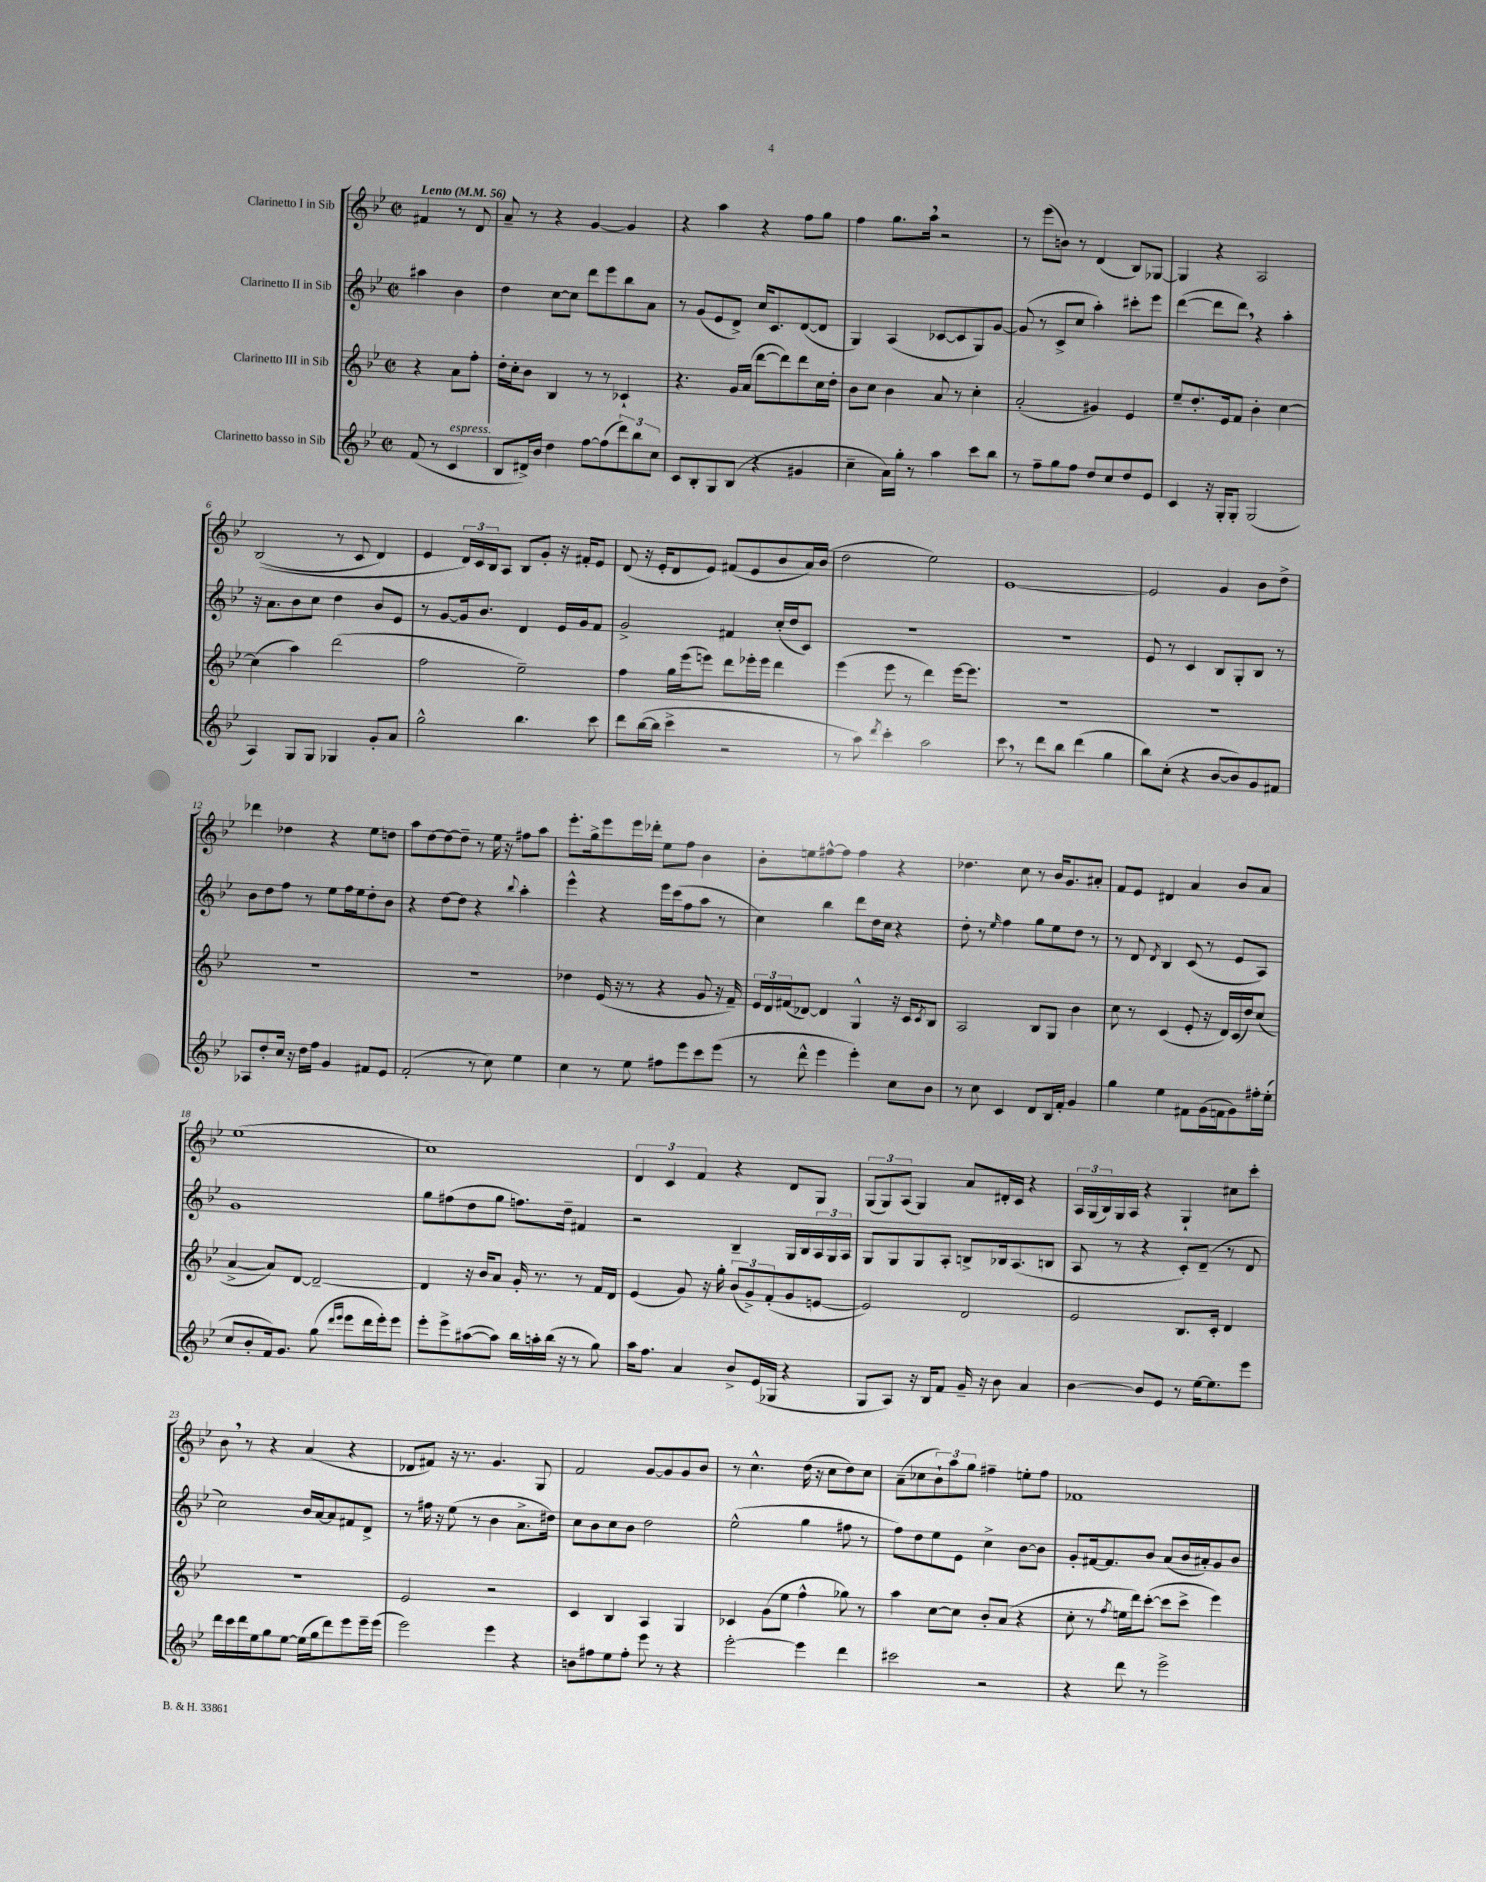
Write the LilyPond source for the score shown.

<<
\new StaffGroup <<
\new Staff = "s0" \with { instrumentName = "Clarinetto I in Sib" } {
    \clef treble \key bes \major \defaultTimeSignature \time 2/2 \partial 2 \tempo "Lento" 4 = 56
    fis'4 r8 d'8 |
    a'8-- r8 r4 g'4~ g'4 |
    r4 a''4 r4 f''8 g''8 |
    f''4 g''8. a''16 \breathe r2 |
    r8 ees'''8( b'8) r8 d'4( bes8) ges8~ |
    ges4 r4 a2 |
    bes2(\( r8 c'8 d'4) |
    ees'4 \tuplet 3/2 { d'16\) c'16 bes16 } a8 bes8 g'8-. r16 fis'16-. ees'8 |
    d'8( r16 ees'16-. d'8 ees'8) fis'8( ees'8 bes'8 a'16) bes'16( |
    d''2 ees''2) |
    ees'1~ |
    ees'2 g'4 bes'8 d''8-> |
    des'''4 des''4 r4 ees''8 d''8 |
    a''8 d''8~ d''8~ d''8-- r8 ees''16 r16 fis''8 a''8 |
    ees'''8.-. g''16-> ees'''8 ees'''16 des'''16-. ees''8 f''8 bes'4 |
    bes'8-. e''8 fis''8~-^ fis''8 fis''4 r4 |
    des''4. c''8 r8 bes'16 g'8. ais'8-. |
    f'8 ees'8 dis'4 a'4 bes'8 a'8 |
    ees''1( |
    c''1) |
    \tuplet 3/2 { d'4 c'4 f'4 } r4 d'8 g8 |
    \tuplet 3/2 { g8( g8) a8( } g4) a'8 dis'16-. c'16 r4 |
    \tuplet 3/2 { a16 g16( bes16) } g16 a16 r4 g4-! cis''8 c'''8-. |
    bes'8 \breathe r8 r4 a'4( r4 |
    des'8 fis'8) r16 r8. g'4. g8 |
    f'2 g'8~ g'8 g'8 bes'8 |
    r8 c''4.-^ d''16( r16 c''8 d''8) c''8 |
    a'8--( ces''8 \tuplet 3/2 { bes'8-!) a''8 g''8 } fis''4-- e''8-. fis''8 |
    fes'1 \bar "|." |
}
\new Staff = "s1" \with { instrumentName = "Clarinetto II in Sib" } {
    \clef treble \key bes \major \defaultTimeSignature \time 2/2 \partial 2
    ais''4 bes'4 |
    d''4 c''8~ c''8 d'''8 ees'''8 bes''8 a'8 |
    r8 g'8( ees'8 d'8->) c''16 c'8. d'8~( d'8 |
    g4) a4( ces'8~ ces'8 g8) g'8~ |
    g'8( r8 c'8-> c''8 a''4-.) cis'''8-. ees'''8 |
    d'''4~( d'''8 d'''8) \breathe r4 a''4-. |
    r16 a'8. bes'8 c''8 d''4 bes'8 ees'8 |
    r8 g'8~ g'16 bes'8. d'4 ees'16 g'16 f'8 |
    g'2-> fis'4 c''16-.( d''16 c'8) |
    R1 |
    r1 |
    ees'8 r8 c'4 bes8 g8-. bes8 r8 |
    bes'8 d''8 f''8 r8 ees''8 f''16 ees''16 d''8-. bes'8 |
    r4 d''8~ d''8 r4 \appoggiatura { bes''8 } a''4-. |
    ees'''4-^ r4 ees'''16 c'''16( f''8 a''8 r8 |
    c''4) bes''4 d'''8 d''16 c''16 r4 |
    d''8-. r8 \grace { ees''16 } f''4 g''8 ees''8 d''8 r8 |
    r8 d'8 \acciaccatura { d'8 } bes4 c'8( r8 ees'8 a8) |
    g'1 |
    g''8 fis''8( d''8 g''8 f''8.) d''16-- fis'4 |
    r2 bes4-- g16 bes16 \tuplet 3/2 { a16 g16 a16 } |
    g8 g8 g8 a8-. b8-> bes16 a8.( b8 |
    a8 r8 r4 c'8-.) d'8--( r8 d'8 |
    c''2) bes'16 a'16~ a'8 fis'8 d'8-> |
    r8 fis''16 r16 ees''8( r8 bes'4 a'8.-> dis''16) |
    c''8 bes'8 c''8 bes'8 d''2 |
    ees''2-^( g''4 fis''8 r8 |
    f''8) d''8 ees''8 ees'8 c''4-> bes'8~ bes'8 |
    g'8-. fis'16~ fis'8. bes'8 a'8( bes'16 ais'16-.) g'8 bes'8 \bar "|." |
}
\new Staff = "s2" \with { instrumentName = "Clarinetto III in Sib" } {
    \clef treble \key bes \major \defaultTimeSignature \time 2/2 \partial 2
    r4 a'8 f''8-. |
    d''16-. c''16-. bes'8 bes4 r8 r8 ces'4-! |
    r4. g'16 a'16( d'''8~ d'''8) d'''8 c''16 d''16-. |
    bes'8 c''8 bes'4 a'8 r8 c''4-. |
    a'2-.( gis'4) ees'4 |
    ees''8-- d''8.-. ees'16 f'8 bes'4-. c''4~ |
    c''4( a''4) d'''2( |
    f''2 ees''2--) |
    f''4 g''16 ees'''16( e'''8) d'''8 ees'''16-. ees'''16 d'''4 |
    ees'''4( ees'''8 r8 d'''4) ees'''16~ ees'''8. |
    R1 |
    R1 |
    R1 |
    R1 |
    des''4 ees'16( r16 r8 r4 g'8 r16 f'16--) |
    \tuplet 3/2 { ees'16 d'16 fis'16( } des'8~) des'4 g4-^ r16 c'16 \acciaccatura { c'8 } bes8 |
    a2 bes8 g8 bes'4 |
    c''8 r8 c'4( ees'8-. r16 d'16) c'16( d''16) c''8( |
    a'4~-> a'8) d'8~ d'2~-- |
    d'4 r16 bes'16 a'8 g'16-. r8. r8 f'16 d'16 |
    ees'4( g'8) r16 g''16-. \tuplet 3/2 { bes'8( g'8->) f'8-.( } g'8 e'8~ |
    e'2) d'2 |
    ees'2 bes8. c'16-. d'4 |
    R1 |
    ees'2 r2 |
    c'4 bes4 a4 g4 |
    ces'4 g'8( ees''8 f''4-^ ges''8) r8 |
    a''4 c''8~ c''8 bes'8-. a'8( r4 |
    c''8-. r8 \acciaccatura { f''8 } e''16 d'''16) c'''8~-.( c'''8 c'''8-> ees'''4) \bar "|." |
}
\new Staff = "s3" \with { instrumentName = "Clarinetto basso in Sib" } {
    \clef treble \key bes \major \defaultTimeSignature \time 2/2 \partial 2
    f'8( r8 c'4^\markup { \italic "espress." } |
    bes8 dis'16->) bes'16 d''4 f''8~ f''8( \tuplet 3/2 { d'''8) bes''8 c''8 } |
    c'8 bes8-. g8 bes8( r4 gis'4 |
    c''4-- a'16) g''16-. r8 a''4 c'''8 bes''8 |
    r8 f''8-- g''8 f''8 d''8 c''8 d''8 ees'8 |
    c'4 r16 g16-. g8-. g2( |
    a4) g8 g8 ges4 g'8-. a'8 |
    g''2-^ bes''4. c'''8 |
    d'''8 bes''16~( bes''16 c'''4-> r2 |
    r8 a''8) \acciaccatura { d'''8 } c'''4-. a''2 |
    c'''8 \breathe r8 d'''8 bes''8 d'''4( g''4 |
    bes''8) c''8-.( r4 bes'8~ bes'8) g'8 fis'8 |
    aes8 d''8-. c''16 r16 d''16 f''16 g'4 fis'8 ees'8 |
    f'2-.( r8 c''8) ees''4 |
    c''4 r8 ees''8 fis''8 ees'''8 c'''8 ees'''8( |
    r8 d'''8-^ ees'''4 ees'''4-.) c''8 bes'8 |
    r8 c''8 c'4 d'8 bes16 f'16-. g'4 |
    g''4 ees''4 fis'8 g'16( f'16 g'8) fis''16-. ees''16-.( |
    c''8 bes'8-. f'16) g'8. g''8( \grace { d'''16 ees'''16 } ees'''8 d'''16 ees'''16-.) ees'''8 |
    ees'''8-. ees'''8-> ais''8~( ais''8) bes''16 a''16-. bes''16( r16 r8 g''8) |
    a''16 f''8. a'4 bes'8-> ees'16( ges16 r4 |
    g8 a8) r16 bes16 f'8 g'16-- r16 bes'8 a'4 |
    bes'4~ bes'8 ees'8 r8 ees''16~ ees''8. ees'''8 |
    d'''16 c'''16 d'''16 ees''16 g''8 ees''8~ ees''16( g''16 d'''8) ees'''8 ees'''16-- ees'''16( |
    ees'''2) ees'''4 r4 |
    b'8 fis''8 ees''8 fis''8-. ees'''8 r8 r4 |
    ees'''2~-. ees'''4 d'''4 |
    cis'''2 r2 |
    r4 d'''8 r8 ees'''2-> \bar "|." |
}
>>
>>
